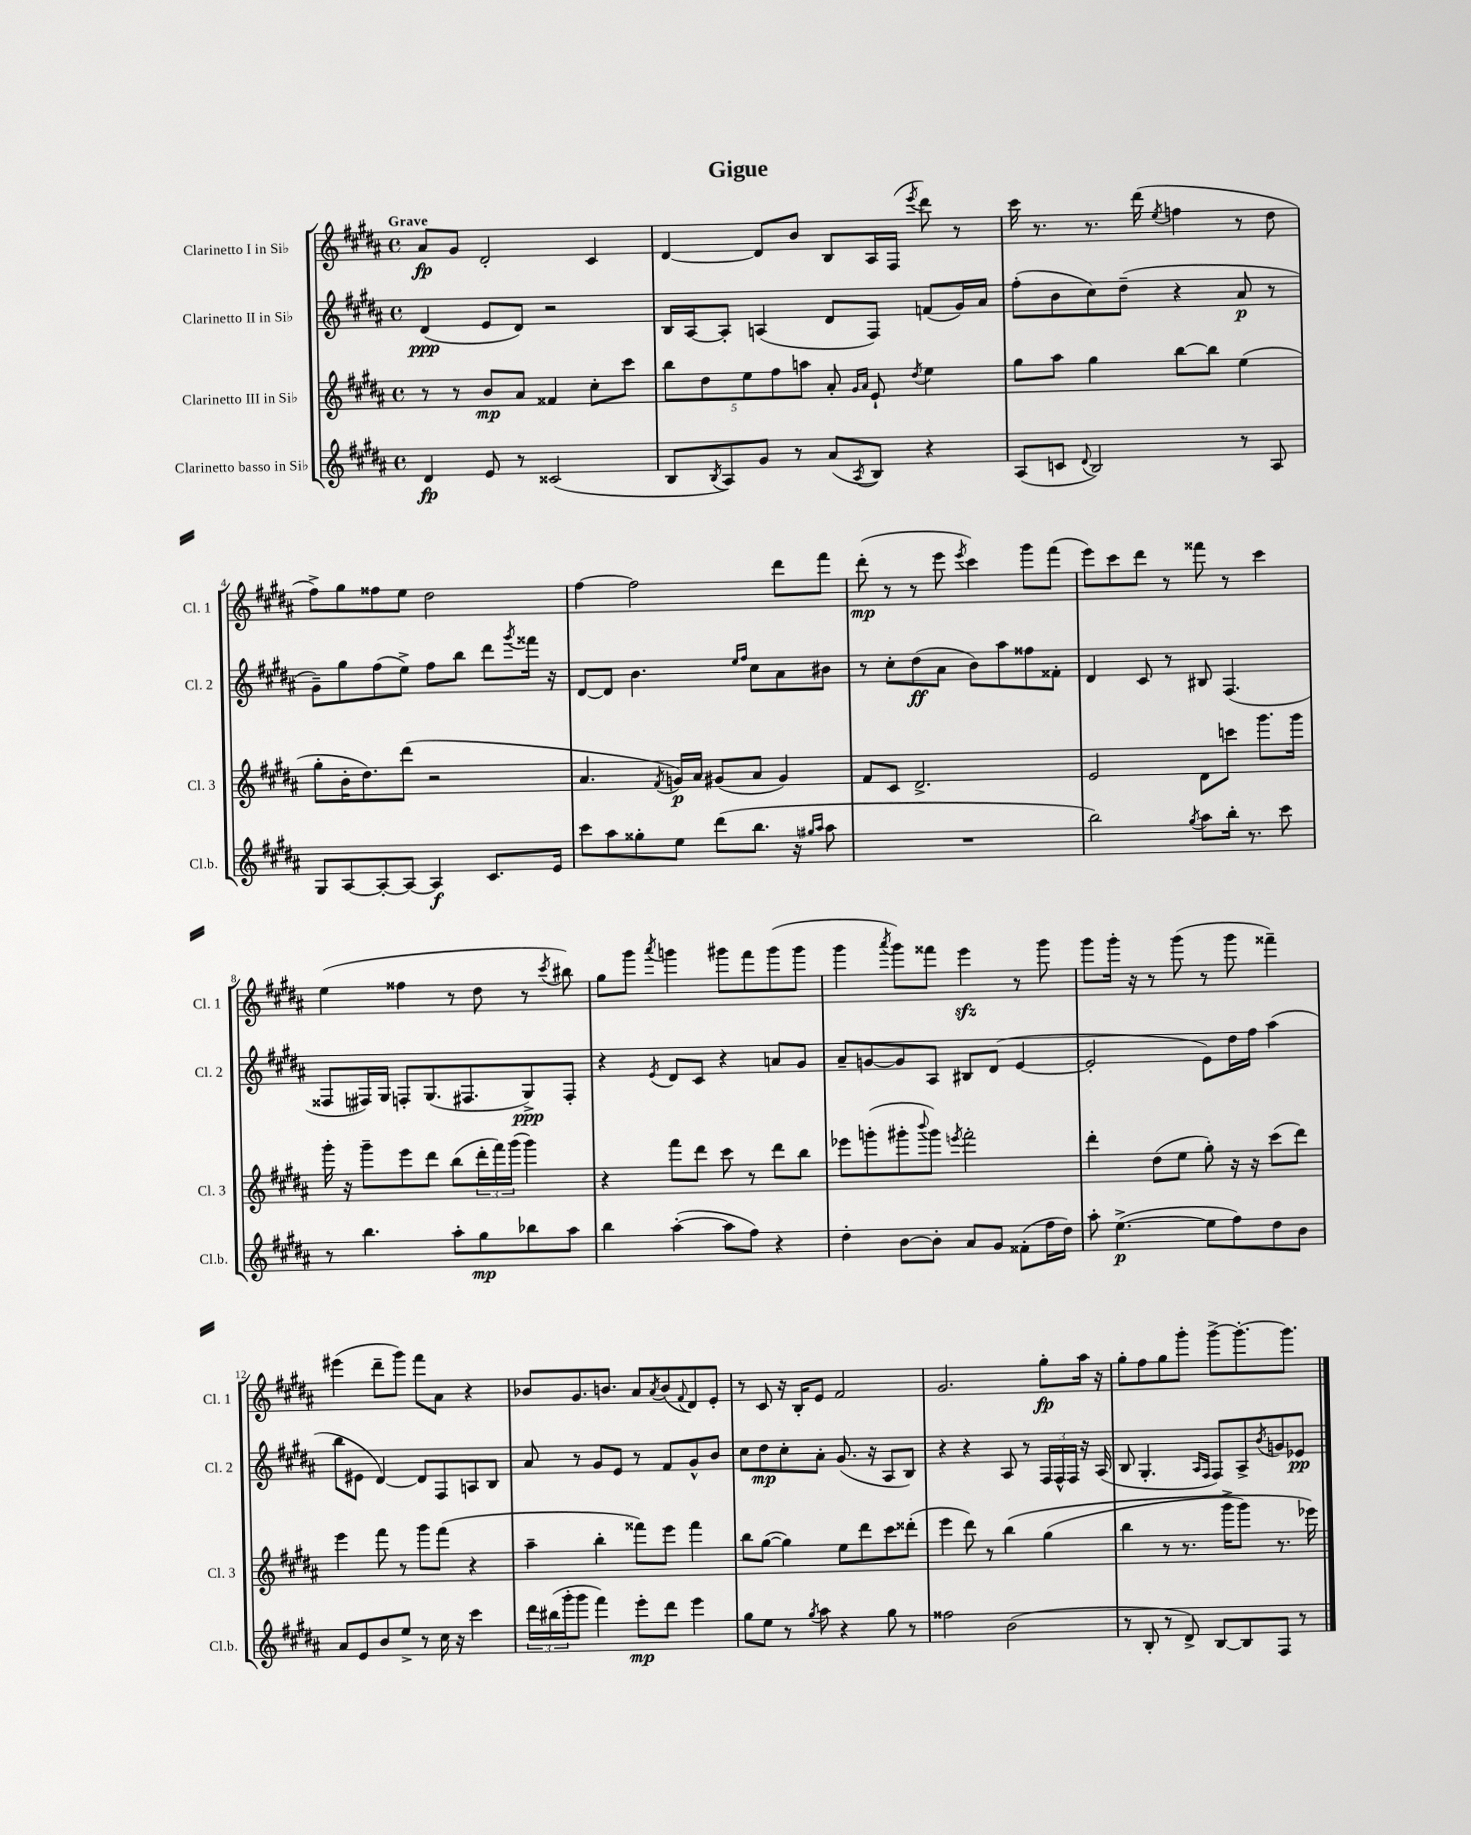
\header { title = "Gigue" }
<<
\new StaffGroup <<
\new Staff = "s0" \with { instrumentName = "Clarinetto I in Sib" shortInstrumentName = "Cl. 1" } {
    \clef treble \key b \major \defaultTimeSignature \time 4/4 \tempo "Grave"
    ais'8\fp gis'8 dis'2-. cis'4 |
    dis'4~ dis'8 b'8 b8 ais16 fis16( \acciaccatura { e'''8 } dis'''8) r8 |
    cis'''16 r8. r8. dis'''16( \acciaccatura { e''8 } f''4 r8 dis''8 |
    fis''8->) gis''8 fisis''8 e''8 dis''2 |
    fis''4~ fis''2 dis'''8 fis'''8 |
    dis'''8-.\mp( r8 r8 e'''8 \acciaccatura { e'''8 } cis'''4) gis'''8 fis'''8( |
    e'''8) cis'''8 dis'''8 r8 fisis'''8 r8 cis'''4 |
    e''4( fisis''4 r8 dis''8 r8 \acciaccatura { cis'''8 } bis''8) |
    gis''8 gis'''8 \acciaccatura { ais'''8 } g'''4 gis'''8 fis'''8 gis'''8( gis'''8 |
    gis'''4 \acciaccatura { ais'''8 } gis'''8) fisis'''8 e'''4\sfz r8 gis'''8 |
    gis'''8 gis'''16-. r16 r8 gis'''8( r8 gis'''8 fisis'''4--) |
    eis'''4( dis'''8-- gis'''8) fis'''8 ais'8 r4 |
    bes'8 gis'8. b'8. ais'8 \acciaccatura { ais'8 } b'8( \appoggiatura { fis'8 } dis'8) e'8-. |
    r8 cis'8 r16 b16-. e'8 fis'2 |
    gis'2. gis''8-.\fp ais''16 r16 |
    gis''8-. fis''8 gis''8 gis'''8-. gis'''8~-> gis'''8.~-. gis'''8. \bar "|." |
}
\new Staff = "s1" \with { instrumentName = "Clarinetto II in Sib" shortInstrumentName = "Cl. 2" } {
    \clef treble \key b \major \defaultTimeSignature \time 4/4
    dis'4\ppp( e'8 dis'8) r2 |
    b16 ais16~ ais8-. a4( dis'8 fis8) f'8( gis'16) ais'16 |
    fis''8-.( b'8 cis''8) dis''8--( r4 ais'8\p r8 |
    gis'8--) gis''8 fis''8( e''8->) fis''8 b''8 dis'''8 \acciaccatura { gis'''8 } fisis'''16 r16 |
    dis'8~ dis'8 b'4. \grace { e''16 fis''16 } cis''8 ais'8 bis'8 |
    r8 cis''8-. dis''8\ff( ais'8 b'8) ais''8 fisis''8 fisis'8-. |
    dis'4 cis'8 r8 bis8 fis4.( |
    fisis8 fis16) gis16 f8-. gis8.( fis8. gis8->\ppp) fis8-. |
    r4 \acciaccatura { e'8 } dis'8 cis'8 r4 a'8 gis'8 |
    ais'8-- g'8~ g'8 ais8 bis8 dis'8( e'4~ |
    e'2-. e'8) dis''16 fis''16 ais''4( |
    b''8 eis'8 dis'4~) dis'8 fis8 a8 b8 |
    ais'8 r8 gis'8 e'8 r8 fis'8 gis'8-^ b'8 |
    cis''8 dis''8\mp cis''8-. ais'8-. gis'8.( r16 ais8 b8) |
    r4 r4 ais8 r8 \tuplet 3/2 { fis16 fis16-^ fis16 } r16 ais16( |
    b8 gis4.-. \grace { ais16 fis16 } fis8) ais8-> \acciaccatura { b'8 } g'8 ees'8\pp \bar "|." |
}
\new Staff = "s2" \with { instrumentName = "Clarinetto III in Sib" shortInstrumentName = "Cl. 3" } {
    \clef treble \key b \major \defaultTimeSignature \time 4/4
    r8 r8 b'8\mp ais'8 fisis'4 cis''8-. cis'''8 |
    \tuplet 5/4 { b''8 dis''8 e''8 fis''8 a''8 } ais'8-. \grace { gis'16 ais'16 } e'8-! \acciaccatura { dis''8 } e''4 |
    gis''8 ais''8 gis''4 b''8~ b''8 e''4( |
    gis''8-. b'16-. dis''8.) dis'''8( r2 |
    ais'4. \acciaccatura { fis'8 } g'16\p) ais'16 gis'8( ais'8 gis'4) |
    fis'8 cis'8 dis'2.-> |
    e'2 dis'8 c'''8 gis'''8. gis'''16 |
    gis'''16-. r16 gis'''8-- e'''8 dis'''8 b''8( \tuplet 3/2 { dis'''16-. fis'''16) gis'''16( } gis'''4) |
    r4 fis'''8 dis'''8 cis'''8 r8 dis'''8 b''8 |
    ees'''8 g'''8-.( gis'''8-. \appoggiatura { b'''8 } gis'''8) \acciaccatura { e'''8 } fis'''2-. |
    dis'''4-. dis''8( e''8 gis''8-.) r16 r16 cis'''8( dis'''8) |
    e'''4 fis'''8 r8 gis'''8 fis'''8( r4 |
    ais''4-- b''4-. fisis'''8) e'''8 fisis'''4 |
    b''8 gis''8~( gis''4) e''8 dis'''8 cis'''8 disis'''8-.( |
    e'''4 dis'''8) r8 b''4\( gis''4( |
    b''4 r8 r8. gis'''16-> gis'''8) r8. ees'''16\) \bar "|." |
}
\new Staff = "s3" \with { instrumentName = "Clarinetto basso in Sib" shortInstrumentName = "Cl.b." } {
    \clef treble \key b \major \defaultTimeSignature \time 4/4
    dis'4\fp e'8 r8 cisis'2( |
    b8 \acciaccatura { b8 } ais8) gis'8 r8 ais'8( \acciaccatura { ais8 } b8) r4 |
    ais8( c'8 \appoggiatura { dis'8 } b2) r8 ais8 |
    gis8 ais8~ ais8~-. ais8~ ais4\f cis'8. e'16 |
    cis'''8 ais''8 gisis''8-. e''8 dis'''8( b''8. r16 \grace { gis''16 ais''16 } ais''8 |
    R1 |
    b''2) \acciaccatura { gis''8 } ais''8 b''16-. r8. cis'''8 |
    r8 b''4. ais''8-. gis''8\mp bes''8 ais''8 |
    b''4 ais''4~-.( ais''8 fis''8) r4 |
    dis''4-. b'8~ b'8-. ais'8 gis'8 fisis'8-.( fis''16 dis''16) |
    ais''8-. e''4.~->\p( e''8 fis''8) dis''8 b'8 |
    ais'8 e'8 b'8 e''8-> r8 cis''16 r16 cis'''4 |
    \tuplet 3/2 { dis'''16 bis''16( gis'''16-. } gis'''8 fis'''4) e'''8-.\mp dis'''8 e'''4 |
    gis''8 e''8 r8 \acciaccatura { gis''8 } ais''8 r4 gis''8 r8 |
    fisis''2 b'2( |
    r8 b8-. r8 dis'8->) b8~ b8 fis8 r8 \bar "|." |
}
>>
>>
